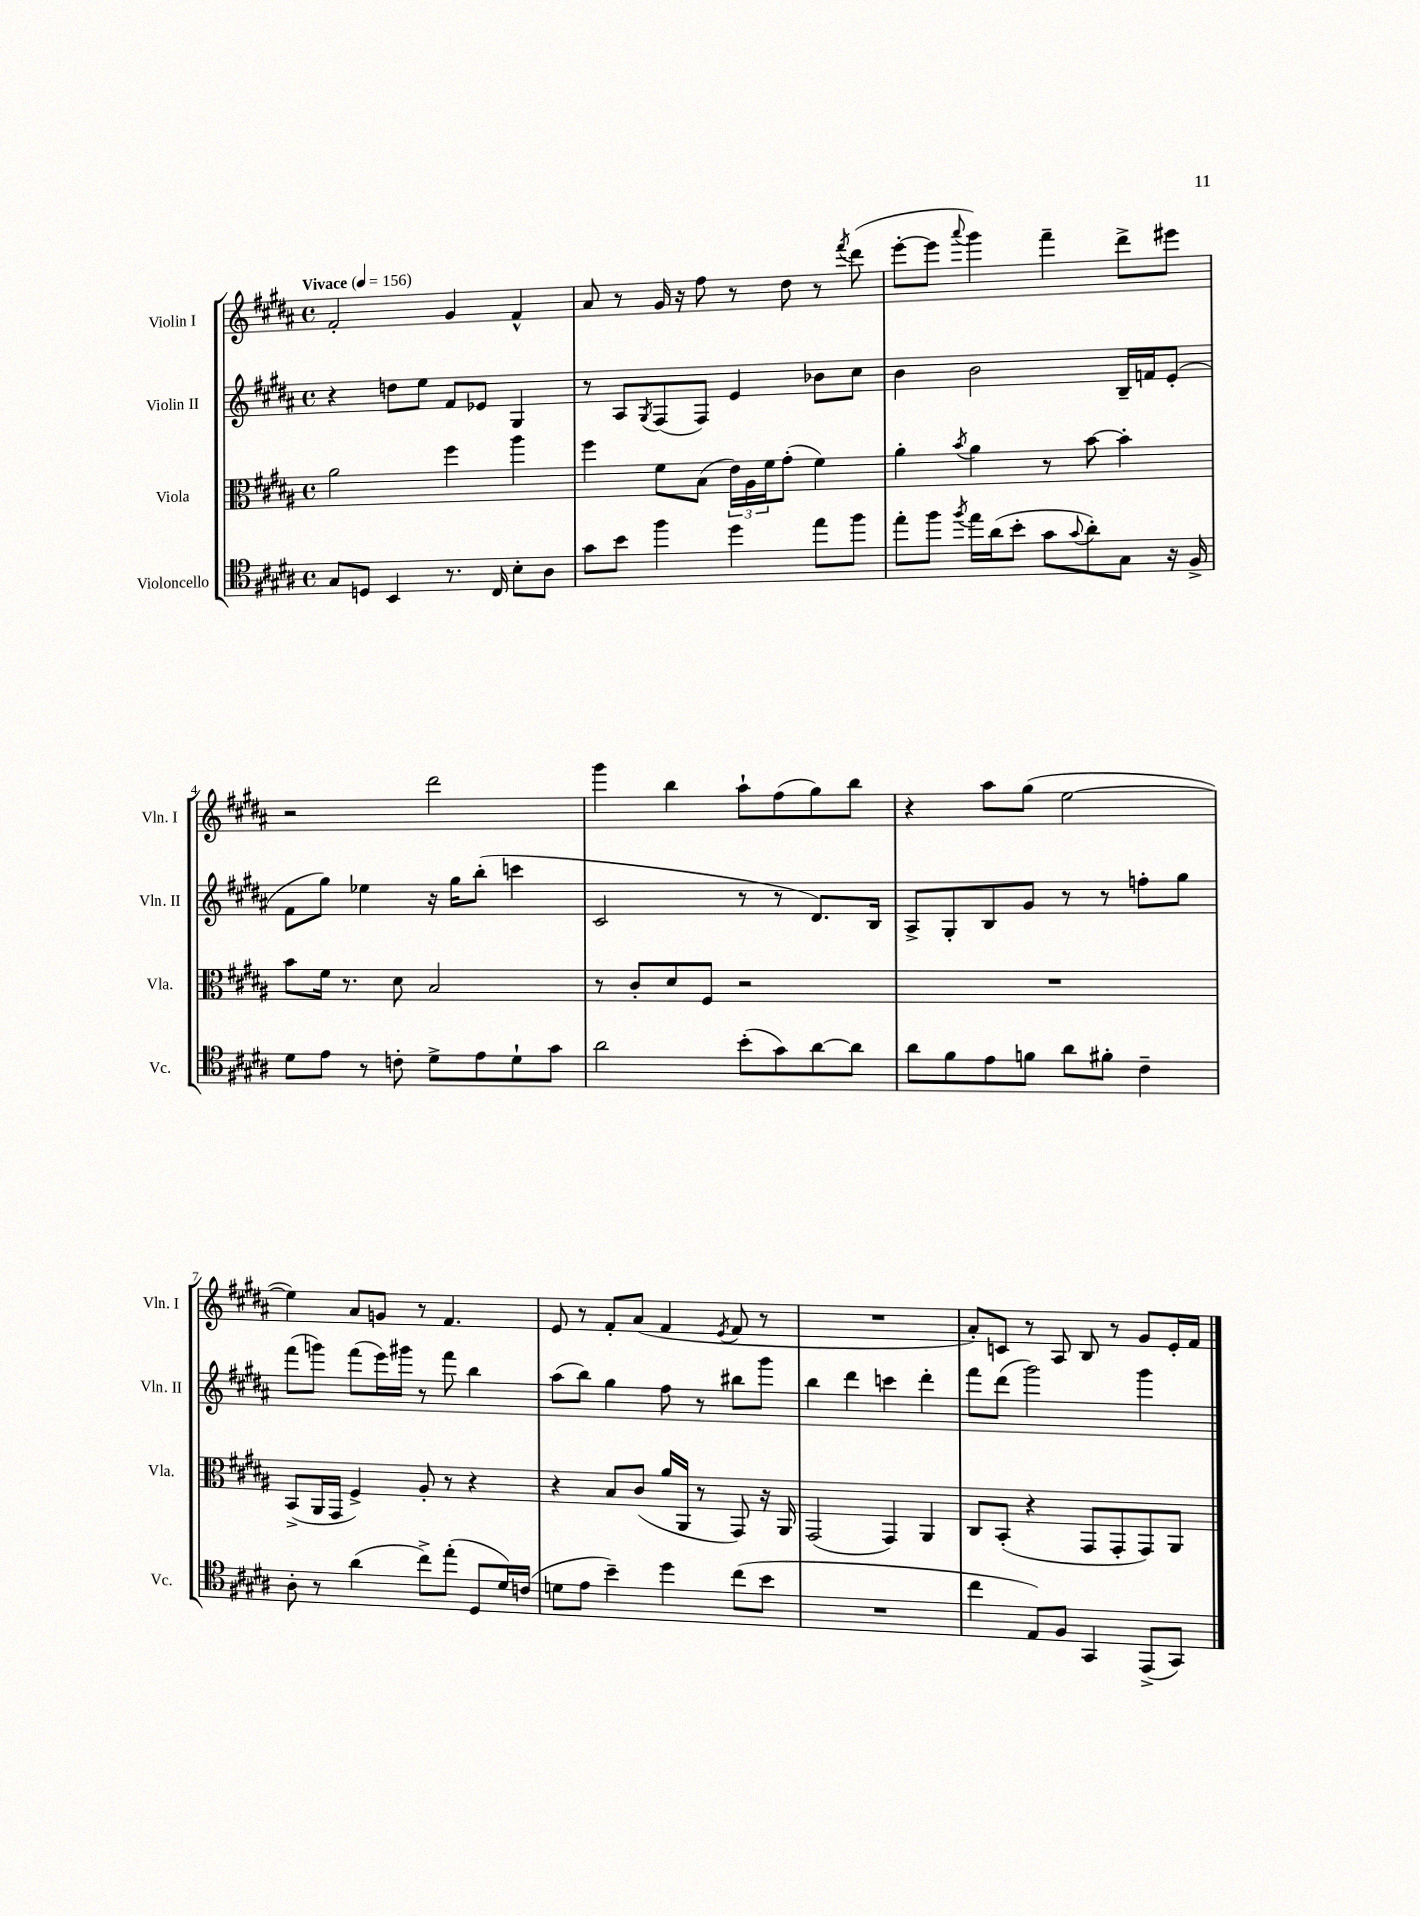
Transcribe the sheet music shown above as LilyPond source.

<<
\new StaffGroup <<
\new Staff = "s0" \with { instrumentName = "Violin I" shortInstrumentName = "Vln. I" } {
    \clef treble \key b \major \defaultTimeSignature \time 4/4 \tempo "Vivace" 4 = 156
    fis'2-. gis'4 fis'4-^ |
    ais'8 r8 gis'16 r16 fis''8 r8 dis''8 r8 \acciaccatura { fis'''8 } dis'''8( |
    e'''8~-. e'''8 \appoggiatura { ais'''8 } gis'''4) fis'''4-- dis'''8-> eis'''8 |
    r2 dis'''2 |
    gis'''4 b''4 ais''8-! fis''8( gis''8) b''8 |
    r4 ais''8 gis''8( e''2~ |
    e''4) ais'8 g'8 r8 fis'4. |
    e'8 r8 fis'8-. ais'8( fis'4 \acciaccatura { e'8 } fis'8 r8 |
    R1 |
    ais'8-.) c'8 r8 ais8 b8 r8 gis'8 e'16-. fis'16 \bar "|." |
}
\new Staff = "s1" \with { instrumentName = "Violin II" shortInstrumentName = "Vln. II" } {
    \clef treble \key b \major \defaultTimeSignature \time 4/4
    r4 d''8 e''8 fis'8 ees'8 gis4 |
    r8 ais8 \acciaccatura { gis8 } fis8( fis8) e'4 bes'8 cis''8 |
    b'4 b'2 b16-- f'16 e'8-.( |
    fis'8 gis''8) ees''4 r16 gis''16 b''8-.( c'''4 |
    cis'2 r8 r8 dis'8.) b16 |
    ais8-> gis8-. b8 gis'8 r8 r8 f''8-. gis''8 |
    fis'''8( g'''8) fis'''8( e'''16) gis'''16 r8 fis'''8 b''4 |
    ais''8( b''8) gis''4 fis''8 r8 bis''8 gis'''8 |
    b''4 dis'''4 c'''4 dis'''4-. |
    fis'''8 dis'''8( gis'''2) gis'''4 \bar "|." |
}
\new Staff = "s2" \with { instrumentName = "Viola" shortInstrumentName = "Vla." } {
    \clef alto \key b \major \defaultTimeSignature \time 4/4
    ais'2 fis''4 ais''4 |
    fis''4 fis'8 b8( \tuplet 3/2 { e'16) ais16 fis'16 } gis'8-.( fis'4) |
    ais'4-. \acciaccatura { b'8 } ais'4 r8 b'8~ b'4-. |
    b'8 fis'16 r8. dis'8 b2 |
    r8 cis'8-. dis'8 fis8 r2 |
    R1 |
    b,8->( ais,16 gis,16 fis4->) ais8-. r8 r4 |
    r4 b8 cis'8( ais'16 ais,16 r8 gis,8) r16 ais,16 |
    gis,2( gis,4) ais,4 |
    cis8 b,8-.( r4 gis,8 gis,8-. gis,8) ais,8 \bar "|." |
}
\new Staff = "s3" \with { instrumentName = "Violoncello" shortInstrumentName = "Vc." } {
    \clef tenor \key b \major \defaultTimeSignature \time 4/4
    gis8 d8 b,4 r8. cis16 b8-. ais8 |
    gis'8 b'8 fis''4 dis''4 e''8 fis''8 |
    e''8-. fis''8 \acciaccatura { fis''8 } e''16 ais'16( b'8-. gis'8 \appoggiatura { gis'8 } ais'8-.) gis8 r16 fis16-> |
    dis'8 e'8 r8 c'8-. dis'8-> e'8 dis'8-! gis'8 |
    ais'2 b'8-.( gis'8) ais'8~ ais'8 |
    ais'8 fis'8 e'8 f'8 ais'8 fis'8-. cis'4-- |
    ais8-. r8 ais'4( cis''8->) e''8-.( dis8 dis'16) c'16( |
    d'8 e'8 b'4--) dis''4 cis''8( b'8 |
    R1 |
    cis''4 e8) fis8 gis,4 e,8->( gis,8) \bar "|." |
}
>>
>>
